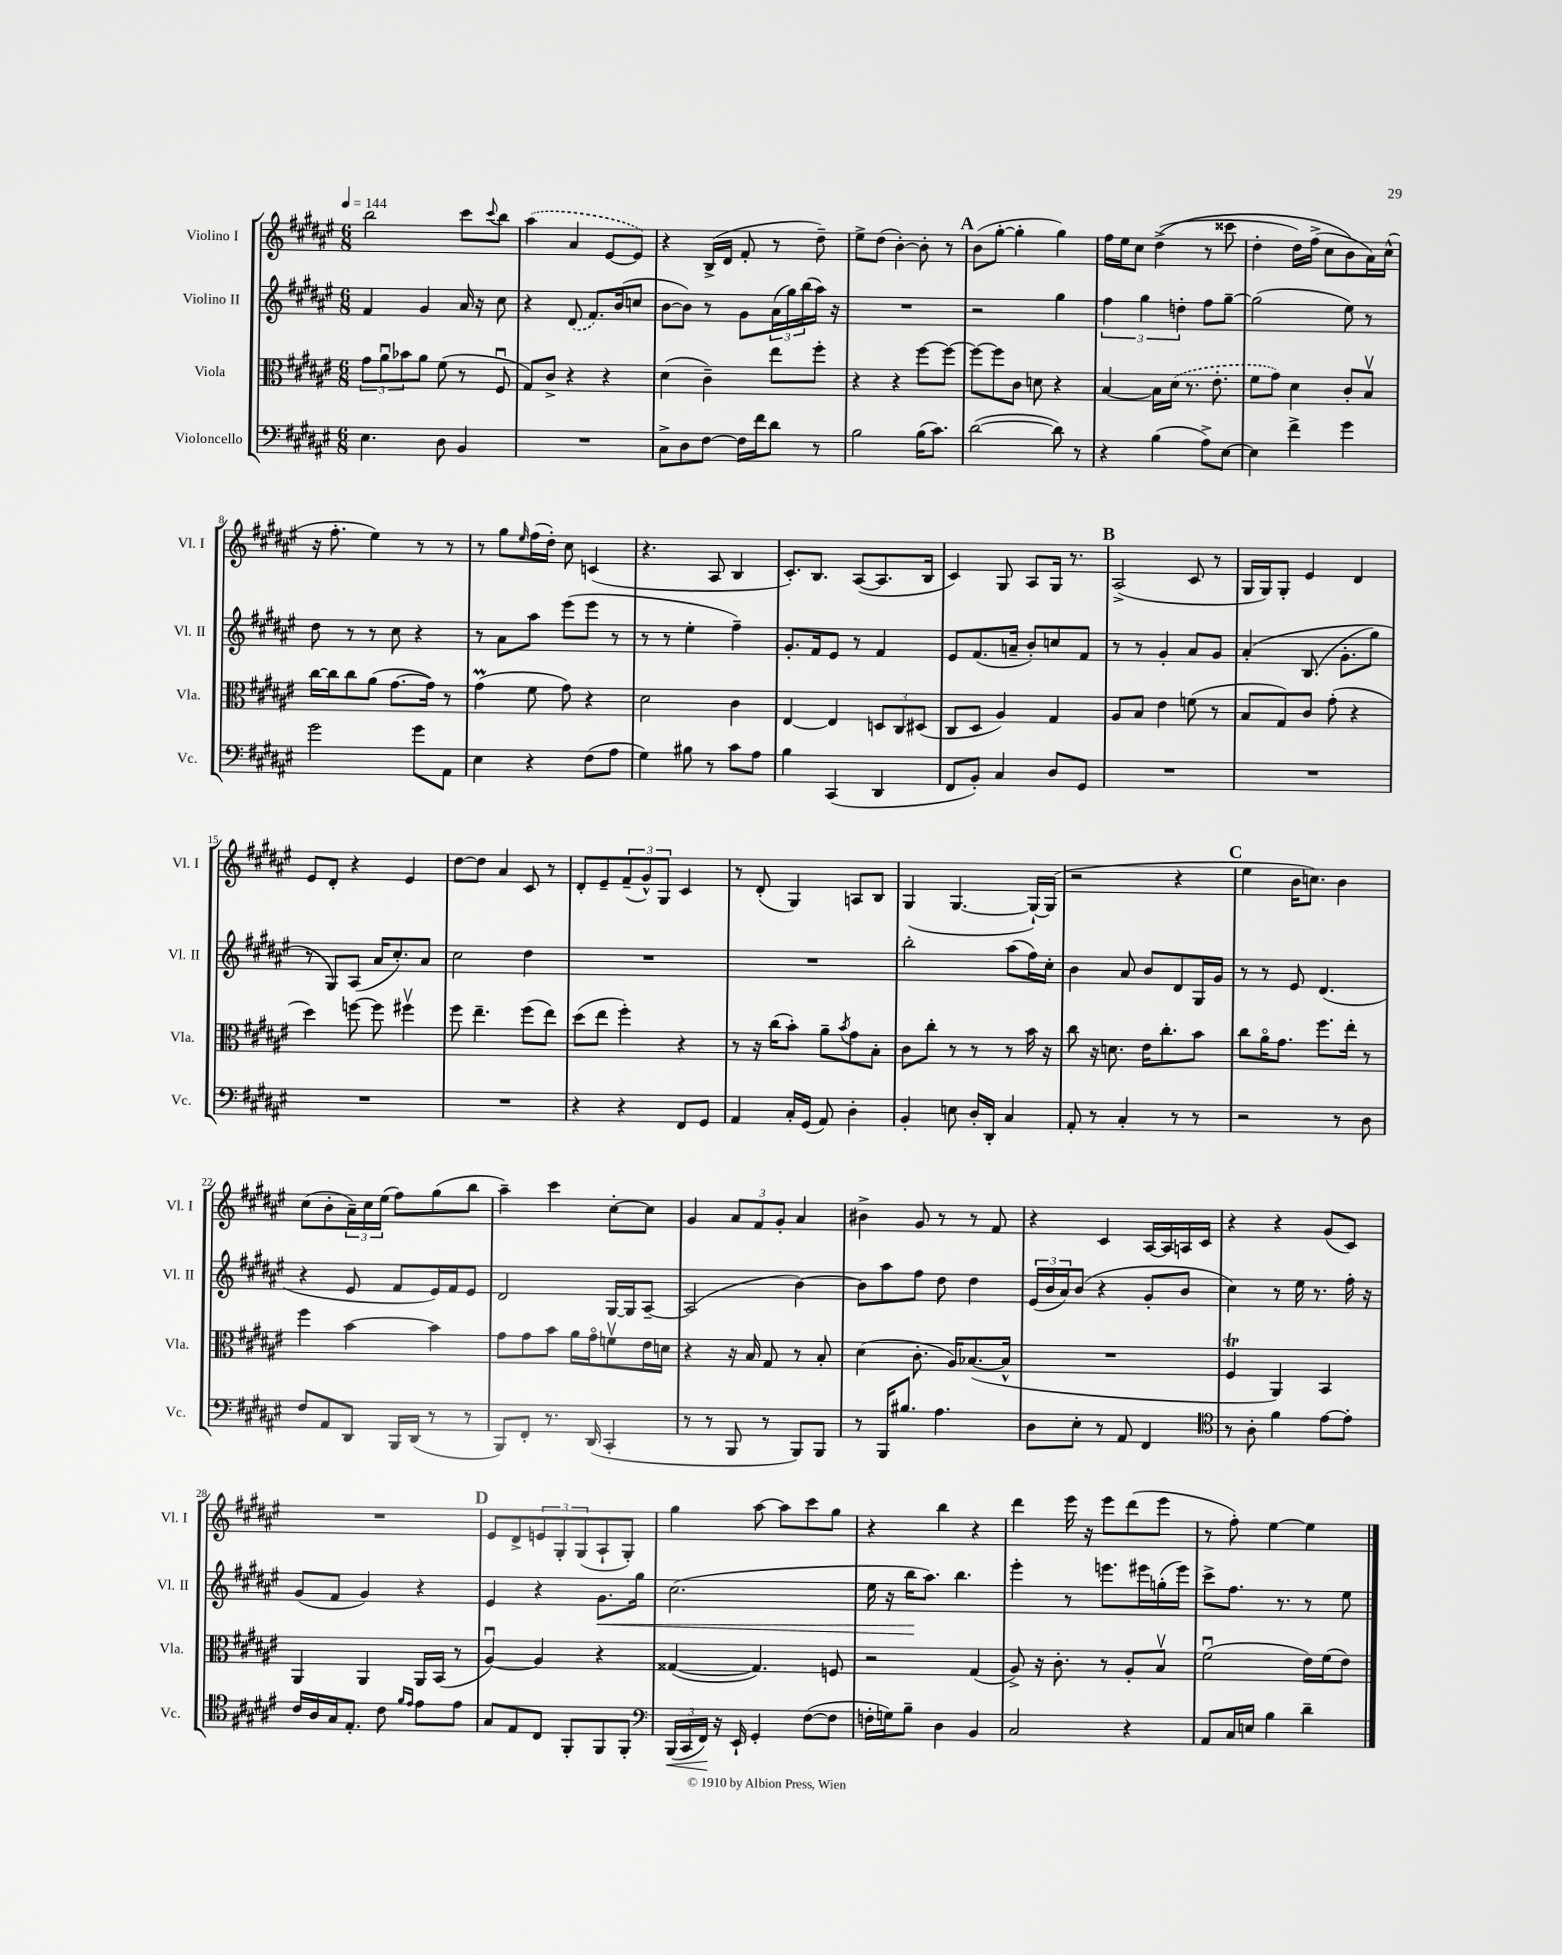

**kern	**kern	**kern	**kern
*staff4	*staff3	*staff2	*staff1
*clefF4	*clefC3	*clefG2	*clefG2
*k[f#c#g#d#a#e#]	*k[f#c#g#d#a#e#]	*k[f#c#g#d#a#e#]	*k[f#c#g#d#a#e#]
*M6/8	*M6/8	*M6/8	*M6/8
*MM144	*MM144	*MM144	*MM144
4.E#	12g#	4f#	2bb
.	12a#u	.	.
.	12b-	.	.
.	8a#	4g#	.
8D#	(8f#	.	.
4BB	8r	16a#	8ccc#
.	.	16r	.
.	.	.	8qqccc#
.	8F#u	8cc#	8bb
=	=	=	=
2.r	8G#)	4r	(4aa#
.	8c#^	.	.
.	4r	(8d#	4a#
.	.	8.f#)	.
.	4r	.	[8e#
.	.	(16b	.
.	.	8cc	8e#])
=	=	=	=
8C#^	(4d#	[8b	4r
8D#	.	8b])	.
[8F#	4c#~)	8r	(16B^
.	.	.	16d#
16F#]	.	8g#	8f#'
16f#	.	.	.
8d#	8ee#	(24a#	8r
.	.	24gg#)	.
.	.	(24bb	.
8r	8ff#'	16aa#)	8dd#~)
.	.	16r	.
=	=	=	=
2B	4r	2.r	8ee#^
.	.	.	(8dd#
.	4r	.	[4b')
(16B	[8ff#	.	8b']
8.c#)	.	.	.
.	8ff#_	.	8r
=	=	=	=
([2d#	8ff#_	2r	(8b
.	8ff#]	.	[8gg#'
.	8c#	.	4gg#']
.	8d	.	.
8d#])	4r	4gg#	4gg#)
8r	.	.	.
=	=	=	=
4r	[4B	6ff#	16ff#
.	.	.	16ee#
.	.	.	8cc#
.	.	6gg#	.
(4B	16B]	.	&((4dd#^
.	(16d#	.	.
.	.	6dd'	.
.	8.r	.	.
8A#^)	.	8ff#	8r
.	8.e#'	.	.
[8E#	.	[8gg#~	8ccc##
=	=	=	=
4E#]	8f#	(2gg#]	4dd#'
.	8g#)	.	.
4f#^	4d#	.	16dd#)
.	.	.	(16ff#^
.	.	.	8cc#
4g#	8c#'	8ee#)	8b&)
.	8Bv	8r	16a#)
.	.	.	(16cc#^^
=	=	=	=
2g#	[16cc#	8dd#	16r
.	16cc#]	.	8.ff#'
.	8cc#	8r	.
.	(8a#	8r	4ee#)
.	[8.g#	8cc#	.
8g#	.	4r	8r
.	16g#])	.	.
8AA#	8r	.	8r
=	=	=	=
4E#	(4g#	8r	8r
.	.	8a#	8gg#
.	.	.	16qqee#
4r	8f#	8aa#	(16ff#
.	.	.	16dd#')
.	8g#)	(8eee#	8cc#
(8F#	4r	8eee#	(4c
8A#	.	8r	.
=	=	=	=
4G#)	2d#	8r	4.r
.	.	8r	.
8B#	.	4ee#'	.
8r	.	.	8A#
8c#	4c#	4ff#~)	4B
8A#	.	.	.
=	=	=	=
4B	[4E#	8.g#'	8.c#')
.	.	16f#	8.B
(4CC#	4E#]	8e#	.
.	.	8r	([8A#
4DD#	12D	4f#	8.A#]
.	12C#	.	.
.	(12D#	.	.
.	.	.	16B
=	=	=	=
8FF#	8C#	8e#	4c#)
8BB')	8D#	(8.f#	.
4C#	4A#)	.	8G#
.	.	16a~	.
.	.	8b')	8A#
8D#	4G#	8cc	16G#
.	.	.	8.r
8GG#	.	8f#	.
=	=	=	=
2.r	8A#	8r	(2A#^
.	8B	8r	.
.	4e#	4g#'	.
.	(8f	8a#	8c#
.	8r	8g#	8r
=	=	=	=
2.r	8B	&(4a#'	16G#
.	.	.	16G#)
.	8G#)	.	8G#'
.	8c#	(8.B	4e#
.	(8g#'	.	.
.	.	8.g#'	.
.	4r	.	4d#
.	.	8gg#)	.
=	=	=	=
2.r	4dd#)	8r	8e#
.	.	8G#&)	8d#'
.	[8ff	(8A#	4r
.	8ff]	16a#	.
.	.	8.cc#')	.
.	4ff#v	.	4e#
.	.	8a#	.
=	=	=	=
2.r	8ff#	2cc#	[8dd#
.	4.ee#~	.	8dd#]
.	.	.	4a#
.	(8ff#	4dd#	8c#
.	8ee#)	.	8r
=	=	=	=
4r	(8dd#	2.r	8d#'
.	8ee#	.	8e#~
4r	4ff#')	.	(12f#~
.	.	.	12g#^^)
.	.	.	12G#
8FF#	4r	.	4c#
8GG#	.	.	.
=	=	=	=
4AA#	8r	2.r	8r
.	16r	.	(8d#'
.	(16cc#	.	.
16C#'	8b')	.	4G#)
(16GG#	.	.	.
8AA#)	8a#~	.	.
.	8qb	.	.
4D#'	8g#	.	8A
.	8B'	.	8B
=	=	=	=
4BB'	8c#	2bb'	(4G#
.	8cc#'	.	.
8E	8r	.	[4.G#
16D#'	8r	.	.
16DD#'	.	.	.
4C#	8r	(8aa#	.
.	16b	16ff#)	16G#`_)
.	16r	16cc#'	(16G#]
=	=	=	=
8AA#'	8cc#	4b	2r
8r	16r	.	.
.	8.d	.	.
4C#'	.	8a#	.
.	16e#	8b	.
.	8.cc#'	.	.
8r	.	8d#	4r
8r	8b	16G#	.
.	.	16g#	.
=	=	=	=
2r	8cc#	8r	4ee#
.	16a#o	8r	.
.	8.g#	.	.
.	.	8e#	16b
.	.	.	8.cc)
.	8.ff#	(4.d#	.
8r	.	.	4b
.	16ee#'	.	.
8D#	8r	.	.
=	=	=	=
8F#	4ff#	4r	(8cc#
8AA#	.	.	8b'
8DD#	[4b	8e#	24a#~)
.	.	.	24cc#
.	.	.	(24ee#
16BBB	.	8f#	8ff#)
(16DD#	.	.	.
8r	4b]	16e#)	(8gg#
.	.	16f#	.
8r	.	8e#	8bb
=	=	=	=
8BBB)	8g#	2d#	4aa#~)
8FF#'	8g#	.	.
8.r	8b	.	4ccc#
.	16a#	.	.
(16DD#	16g#o	.	.
4CC#'	8fv	[16G#	[8cc#'
.	.	16G#]	.
.	16e#	[8A#~	8cc#]
.	16d	.	.
=	=	=	=
8r	4r	(2A#]	4g#
8r	.	.	.
8BBB	16r	.	12a#
.	16B	.	.
.	.	.	12f#
8r	8G#	.	.
.	.	.	12g#'
8BBB)	8r	[4b)	4a#
8BBB	8B'	.	.
=	=	=	=
8r	(4d#	8b]	4b#^
16BBB	.	8aa#	.
8.B#	.	.	.
.	8.c#'	8ff#	8g#
4.A#	.	8dd#	8r
.	16A#)	.	.
.	([8.B-	4dd#	8r
.	.	.	8f#
.	16B-^^]	.	.
=	=	=	=
8D#	2.r	(24e#	4r
.	.	24b	.
.	.	24a#)	.
8E#'	.	(8b	.
8r	.	4r	4c#
8AA#	.	.	.
4FF#	.	8g#'	[16A#
.	.	.	16A#]
.	.	8b	16A
.	.	.	16c#
=	=	=	=
*clefC4	*	*	*
8r	4F#	4cc#)	4r
8A#'	.	.	.
4f#	4AA#)	8r	4r
.	.	16ee#	.
.	.	8.r	.
[8e#	4BB	.	(8g#
8e#']	.	16ff#'	8c#)
.	.	16r	.
=	=	=	=
16c#	4AA#	(8g#	2.r
16A#	.	.	.
16G#	.	8f#	.
8.E#'	.	.	.
.	4AA#	4g#)	.
8c#	.	.	.
16qqf#	.	.	.
16qqe#	.	.	.
8e#	16AA#	4r	.
.	(16BB	.	.
8e#	8r	.	.
=	=	=	=
8G#	[4A#u)	4e#	8e#
8E#	.	.	8d#^
8C#	4A#]	4r	12e
.	.	.	12G#'
8FF#'	.	.	.
.	.	.	(12G#
8FF#	4r	8.g#	8A#`
8FF#'	.	.	8G#')
.	.	16gg#	.
=	=	=	=
*clefF4	*	*	*
(24BBB	([4G##	(2.cc#	4gg#
24CC#	.	.	.
24FF#)	.	.	.
16r	.	.	.
16EE#`	.	.	.
4GG#'	4.G##])	.	[8aa#
.	.	.	8aa#]
([8F#	.	.	8ccc#
8F#]	8F	.	8gg#
=	=	=	=
16F'	2r	16ee#	4r
16G)	.	16r	.
8B~	.	16bb	.
.	.	8.aa#)	.
4D#	.	.	4bb
.	.	4.bb	.
4BB	(4G#	.	4r
=	=	=	=
2C#	8A#^)	4eee#'	4ddd#
.	16r	.	.
.	8.c#'	.	.
.	.	8r	16eee#
.	.	.	16r
.	8r	8.eee	8eee#
4r	8A#'	.	(8ddd#
.	.	16eee#	.
.	8Bv	(16gg'	8eee#
.	.	16eee#)	.
=	=	=	=
8AA#	(2f#u	8ccc#^	8r
16C#	.	8.ff#	8ff#')
16E	.	.	.
4B	.	.	[4ee#
.	.	8.r	.
4d#~	16e#)	8r	4ee#]
.	(16f#	.	.
.	8e#)	8ee#	.
==	==	==	==
*-	*-	*-	*-
